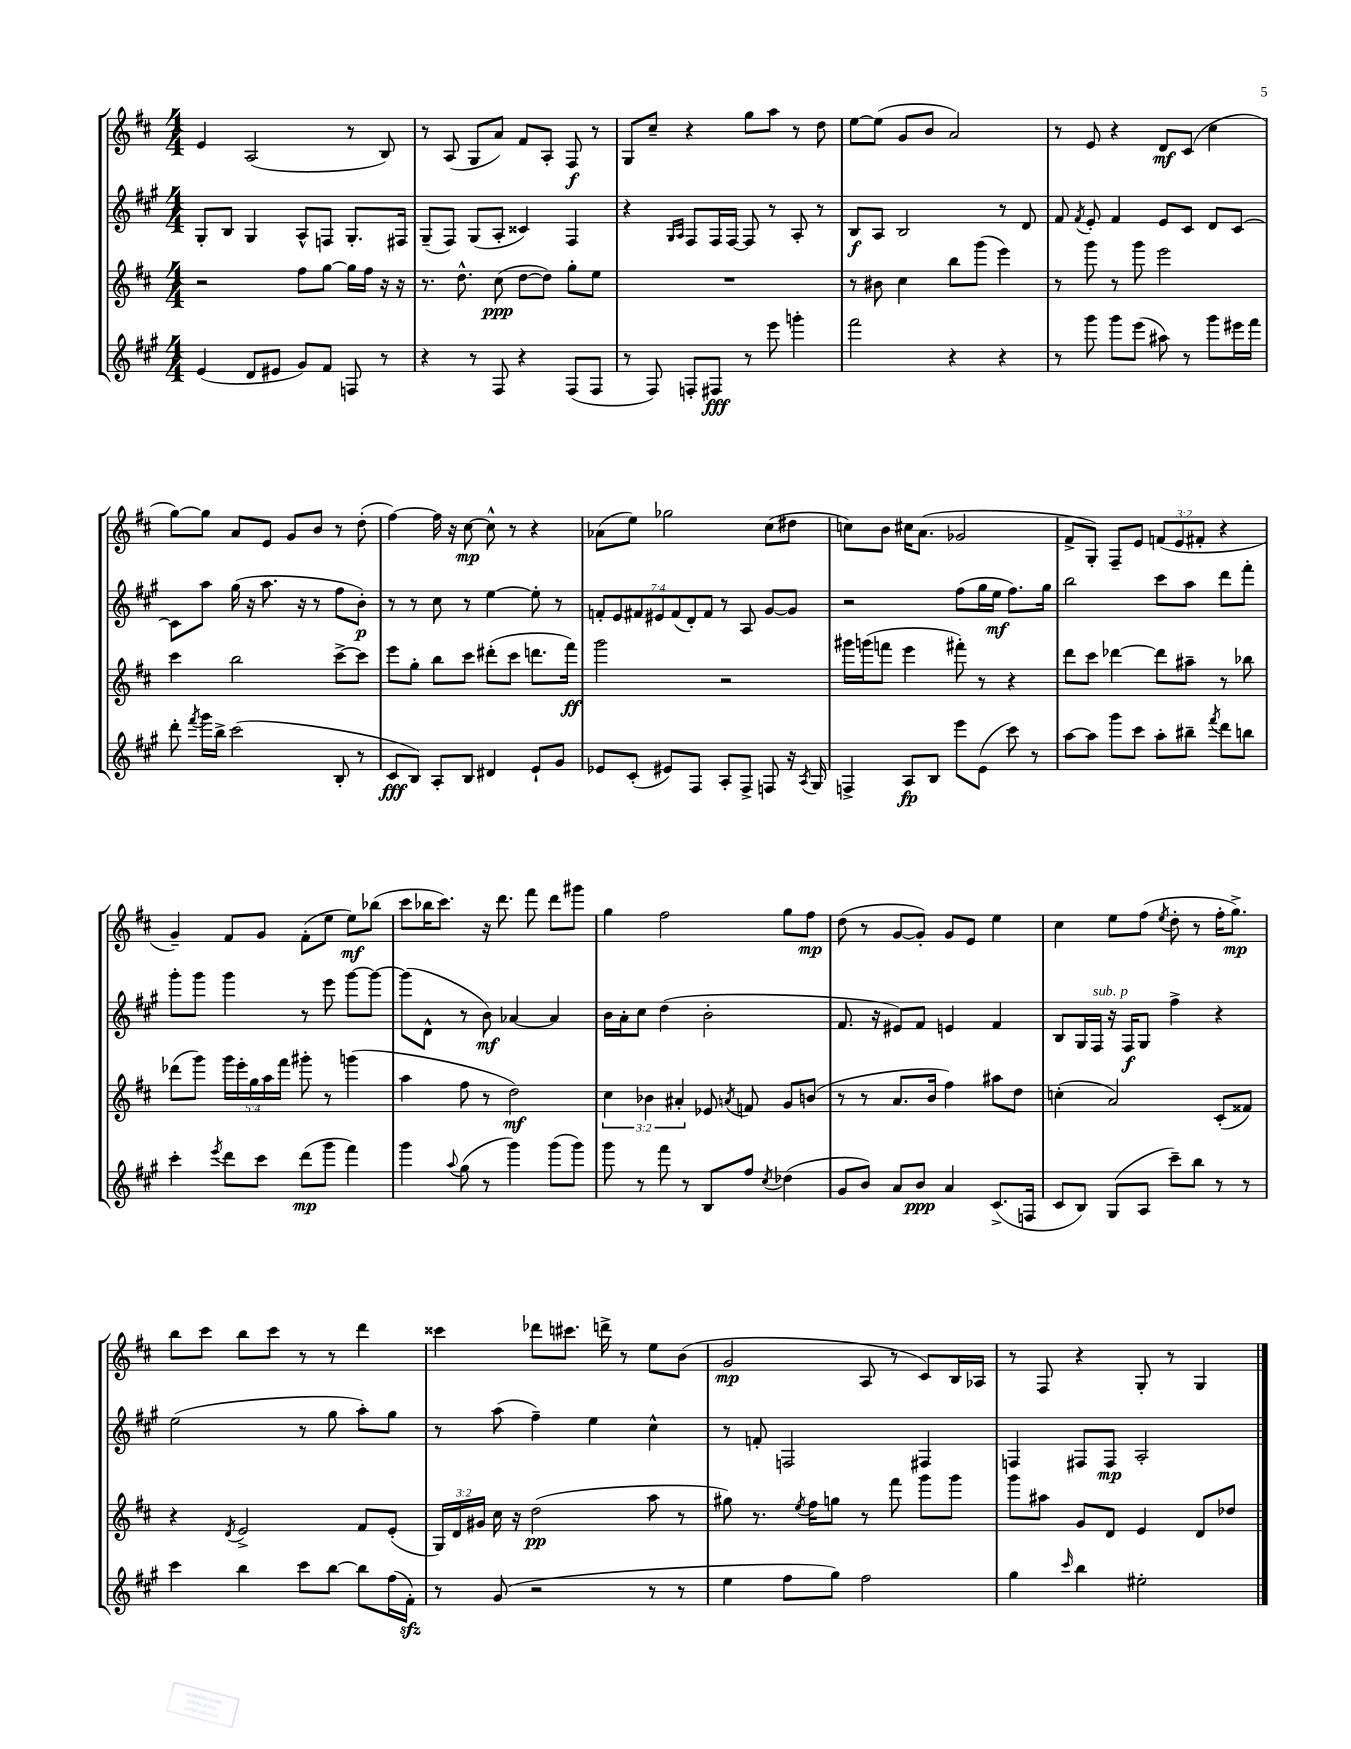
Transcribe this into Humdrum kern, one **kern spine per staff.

**kern	**kern	**kern	**kern
*staff4	*staff3	*staff2	*staff1
*clefG2	*clefG2	*clefG2	*clefG2
*k[f#c#g#]	*k[f#c#]	*k[f#c#g#]	*k[f#c#]
*M4/4	*M4/4	*M4/4	*M4/4
(4e/	2r	8G#'/L	4e/
.	.	8B/J	.
8d/L	.	4G#/	(2A/
8e#/J	.	.	.
8g#/L)	8ff#\L	8A^^/L	.
8f#/J	[8gg\J	8F/J	.
8F/	16gg\]LL	8.G#'/L	8r
.	16ff#\JJ	.	.
8r	16r	.	8B/)
.	16r	16F#/Jk	.
=	=	=	=
4r	8.r	(8G#~/L	8r
.	.	8F#/J)	(8A/
.	8.dd^^\	.	.
8r	.	(8G#/L	8G/L
8F#/	(8cc#\	8A'/J	8a/J)
4r	[8dd\L	4c##/)	8f#/L
.	8dd\]J)	.	8A'/J
(8F#/L	8gg'\L	4F#/	8F#/
8F#/J	8ee\J	.	8r
=	=	=	=
8r	1r	4r	8G/L
8F#/)	.	.	8cc#~/J
.	.	16qqG#/LL	.
.	.	16qqA/JJ	.
8F'/L	.	8F#/L	4r
8F#/J	.	16F#/L	.
.	.	[16F#/JJ	.
8r	.	8F#/]	8gg\L
8eee\	.	8r	8aa\J
4ggg'\	.	8A'/	8r
.	.	8r	8dd\
=	=	=	=
2fff#\	8r	8B/L	[8ee\L
.	8b#\	8A/J	(8ee\]J
.	4cc#\	2B/	8g/L
.	.	.	8b/J
4r	8bb\L	.	2a/)
.	(8ggg\J	.	.
4r	4eee\)	8r	.
.	.	8d/	.
=	=	=	=
8r	8r	8f#/	8r
.	.	8qf#/	.
8ggg#\	8ggg\	8e'/	8e/
8ggg#\L	8r	4f#/	4r
(8eee\J	8ggg\	.	.
8aa#\)	2eee\	8e/L	8d/L
8r	.	8c#/J	(8c#/J
8ggg#\L	.	8d/L	4cc#\
16eee#\L	.	[8c#/J	.
16fff#\JJ	.	.	.
=	=	=	=
8ddd'\	4ccc#\	8c#\]L	[8gg\L)
8qfff#/	.	.	.
16ggg#\LL	.	8aa\J	8gg\]J
16bb^\JJ	.	.	.
(2ccc#\	2bb\	(16gg#\	8a/L
.	.	16r	.
.	.	8.aa\	8e/J
.	.	.	8g/L
.	.	16r	.
.	.	8r	8b/J
8B'/	[8ccc#^\L	8ff#\L	8r
8r	8ccc#\]J	8b'\J)	(8dd'\
=	=	=	=
8c#/L	8eee\L	8r	[4ff#\)
8B/J)	8gg'\J	8r	.
8A'/L	8bb\L	8cc#\	16ff#\]
.	.	.	16r
8B/J	8ccc#\J	8r	[8cc#\
4d#/	(8ddd#'\L	[4ee\	8cc#^^\]
.	8ccc#\J	.	8r
8e`/L	8.ddd\L	8ee'\]	4r
8g#/J	.	8r	.
.	16fff#\Jk)	.	.
=	=	=	=
8e-/L	2ggg\	14f'/L	(8a-\L
.	.	14e/	.
(8c#'/J	.	.	8ee\J)
.	.	14f#/	.
.	.	14e#/	.
8e#/L)	.	.	2gg-\
.	.	(14f#/	.
.	.	14d'/)	.
8F#/J	.	.	.
.	.	14f#/J	.
8A'/L	2r	8r	.
8F#^/J	.	8A/	.
8F/	.	[8g#/L	(8cc#\L
16r	.	8g#/]J	8dd#\J
8qA/	.	.	.
16G#/	.	.	.
=	=	=	=
4F^/	16ggg#\LL	2r	8cc\L)
.	(16ggg\J	.	.
.	8fff\J	.	8b\J
8A/L	4eee\	.	16cc#\LK
.	.	.	(8.a\J
8B/J	.	.	.
8eee\L	8fff#'\)	(8ff#\L	2g-/
(8e\J	8r	16gg#\L	.
.	.	16ee\JJ	.
8ccc#\)	4r	8.ff#\L)	.
8r	.	.	.
.	.	16gg#\Jk	.
=	=	=	=
[8aa\L	8ddd\L	2bb\	8f#^/L
8aa\]J	8ccc#\J	.	8G'/J)
8ggg#\L	[4ddd-\	.	8F#~/L
8ccc#\J	.	.	8e/J
8aa'\L	8ddd-\]L	8ccc#\L	(12f/L
.	.	.	12e/
8bb#~\J	8aa#~\J	8aa\J	.
.	.	.	12f#'/J
8qfff#/	.	.	.
8ddd\L	8r	8ddd\L	4r
8bb\J	8bb-\	8fff#'\J	.
=	=	=	=
4ccc#'\	(8ddd-\L	8ggg#'\L	4g~/)
.	8ggg\J)	8ggg#\J	.
8qeee/	.	.	.
8ddd\L	20ggg\LL	4ggg#\	8f#/L
.	20eee'\	.	.
.	20gg\	.	.
8ccc#\J	.	.	8g/J
.	20aa\	.	.
.	20fff#\JJ	.	.
(8ddd\L	8ggg#'\	8r	(8f#'\L
8ggg#\J	8r	8eee\	8ee\J
4fff#\)	(4ggg\	[8ggg#\L	8ee\L)
.	.	8ggg#\_J	(8bb-\J
=	=	=	=
4ggg#\	4aa\	(8ggg#\]L	8ccc#\L
.	.	8d^^\J	16bb-\K
.	.	.	8.ccc#\J)
8qqaa/	.	.	.
(8gg#\	8ff#\	8r	.
8r	8r	8b\)	16r
.	.	.	8.ddd\
4ggg#\)	2dd\)	[4a-/	.
.	.	.	8fff#\
(8ggg#\L	.	4a-/]	8ddd\L
8ggg#\J)	.	.	8ggg#\J
=	=	=	=
8ggg#\	6cc#\	16b\LL	4gg\
.	.	16a'\J	.
8r	.	8cc#\J	.
.	6b-\	.	.
8fff#\	.	(4dd\	2ff#\
.	6a#'/	.	.
8r	.	.	.
8B/L	8e-/	2b'\	.
.	8qa/	.	.
8ff#/J	8f/	.	.
8qcc#/	.	.	.
(4dd-\	8g/L	.	8gg\L
.	(8b/J	.	8ff#\J
=	=	=	=
8g#/L	8r	8.f#/	(8dd\
8b/J)	8r	.	8r
.	.	16r	.
8a/L	8.a/L	8e#/L)	[8g/L
8b/J	.	8f#/J	8g'/]J)
.	16b/Jk	.	.
4a/	4ff#\)	4e/	8g/L
.	.	.	8e/J
(8.c#^/L	8aa#\L	4f#/	4ee\
.	8dd\J	.	.
16F/Jk	.	.	.
=	=	=	=
8c#/L	(4cc'\	8B/L	4cc#\
8B/J)	.	16G#/L	.
.	.	16F#/JJ	.
(8G#/L	2a/)	16r	8ee\L
.	.	16F#/LK	.
8A/J	.	8G#/J	(8ff#\J
.	.	.	8qee/
8ccc#~\L)	.	4ff#^\	8dd'\
8bb\J	.	.	8r
8r	(8c#'/L	4r	16ff#'\LK
.	.	.	8.gg^\J)
8r	8f##/J)	.	.
=	=	=	=
4ccc#\	4r	(2ee\	8bb\L
.	.	.	8ccc#\J
.	8qd/	.	.
4bb\	2e^/	.	8bb\L
.	.	.	8ccc#\J
8ccc#\L	.	8r	8r
[8bb\J	.	8gg#\	8r
8bb\]L	8f#/L	8aa'\L)	4ddd\
(16ff#\L	(8e'/J	8gg#\J	.
16f#'\JJ)	.	.	.
=	=	=	=
8r	24G/LL)	8r	4ccc##\
.	24d/	.	.
.	24g#/JJ	.	.
(8g#/	16cc#\	(8aa\	.
.	16r	.	.
2r	(2dd\	4ff#~\)	8ddd-\L
.	.	.	8.ccc#\J
.	.	4ee\	.
.	.	.	16ddd^\
.	.	.	8r
8r	8aa\	4cc#^^\	8ee\L
8r	8r	.	(8b\J
=	=	=	=
4ee\	8gg#\)	8r	2g/
.	8.r	8f'/	.
8ff#\L	.	2F/	.
.	8qee/	.	.
.	16ff#\LK	.	.
8gg#\J)	8gg\J	.	.
2ff#\	8r	.	8A/
.	8fff#\	.	8r
.	8ggg\L	4F#/	8c#/L)
.	8ggg\J	.	16B/L
.	.	.	16A-/JJ
=	=	=	=
4gg#\	8ggg\L	4F/	8r
.	8aa#\J	.	8F#/
16qqccc#/	.	.	.
4bb\	8g/L	8F#/L	4r
.	8d/J	8F#/J	.
2ee#'\	4e/	2A'/	8G'/
.	.	.	8r
.	8d/L	.	4G/
.	8dd-/J	.	.
==	==	==	==
*-	*-	*-	*-
